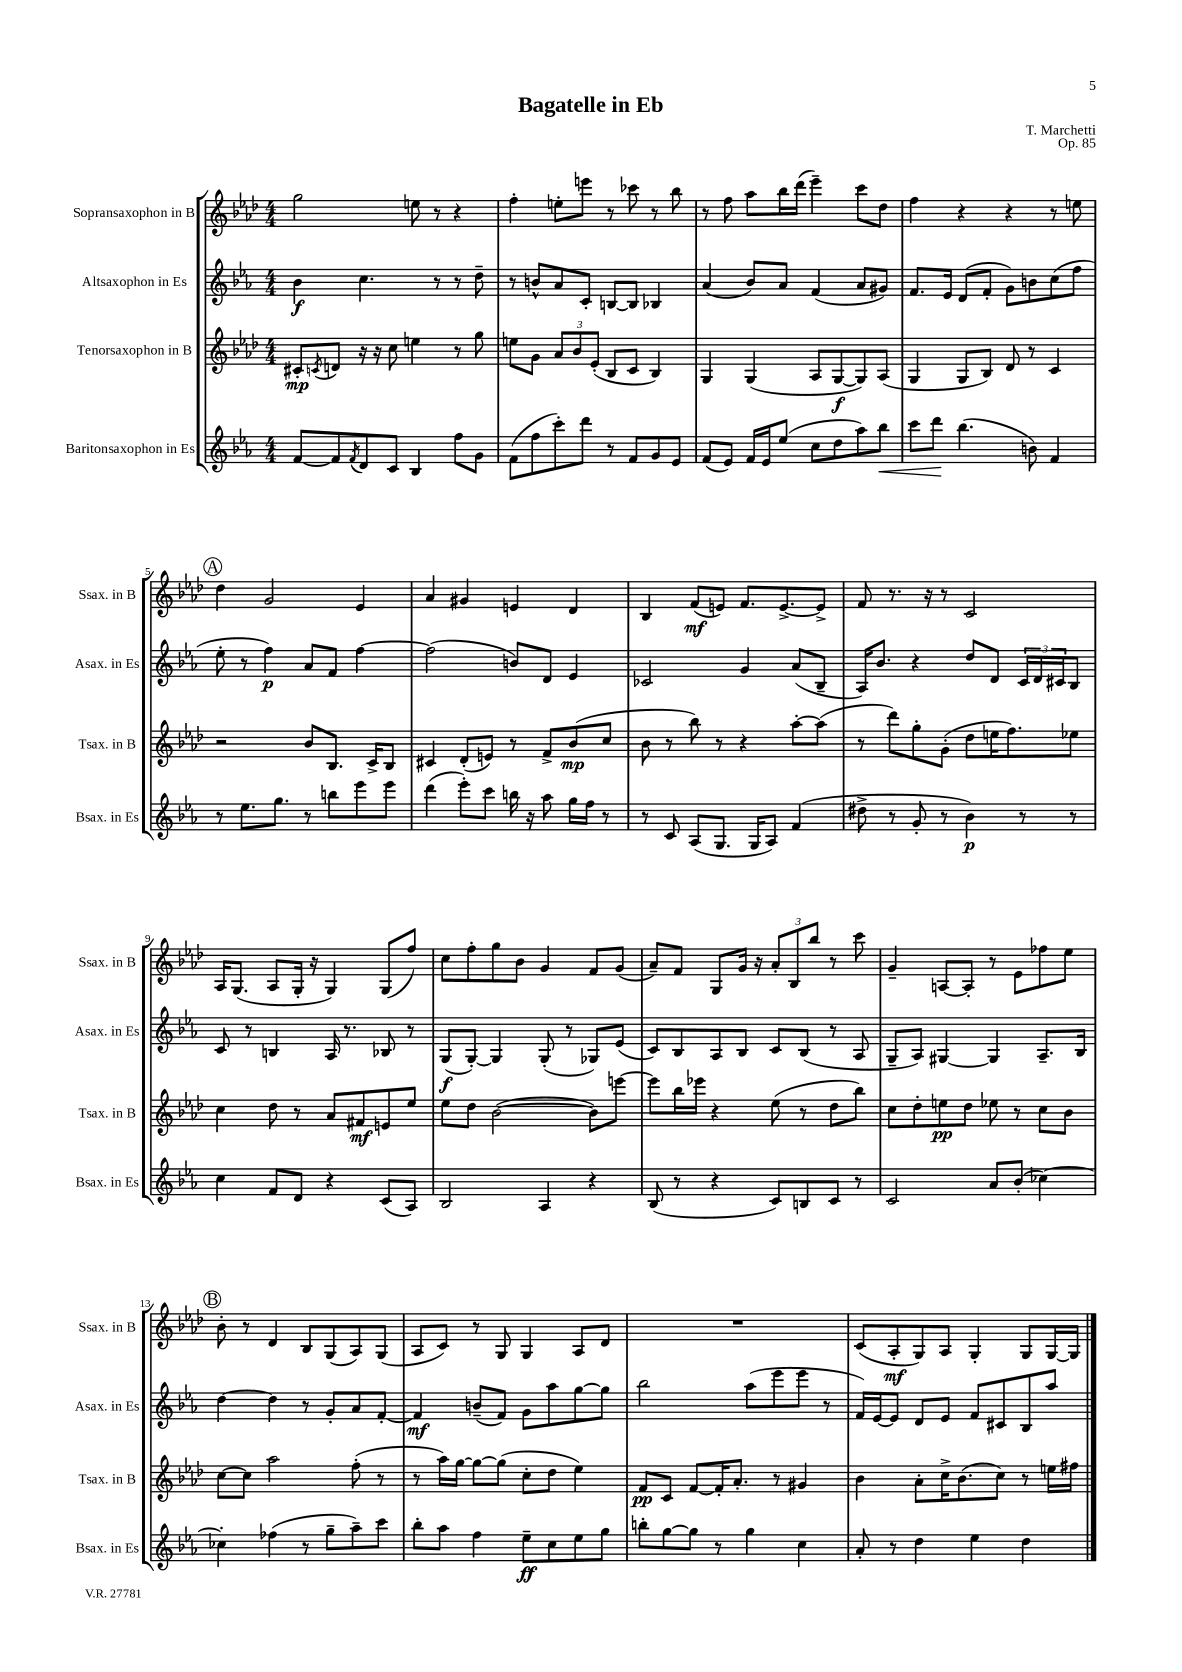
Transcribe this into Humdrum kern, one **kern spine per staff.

**kern	**kern	**kern	**kern
*staff4	*staff3	*staff2	*staff1
*clefG2	*clefG2	*clefG2	*clefG2
*k[b-e-a-]	*k[b-e-a-d-]	*k[b-e-a-]	*k[b-e-a-d-]
*M4/4	*M4/4	*M4/4	*M4/4
[8f	8c#'	4b-	2gg
.	8qc	.	.
8f]	8d	.	.
8qf	.	.	.
8d	16r	4.cc	.
.	16r	.	.
8c	8cc	.	.
4B-	4ee	.	8ee
.	.	8r	8r
8ff	8r	8r	4r
8g	8gg	8dd~	.
=	=	=	=
(8f	8ee	8r	4ff'
8ff	8g	8b^^	.
8ccc')	12a-	8a-	8ee'
.	12b-	.	.
8ddd	.	8c'	8eee
.	(12e-'	.	.
8r	8B-	[8B	8r
8f	8c	8B]	8ccc-
8g	4B-)	4B-	8r
8e-	.	.	8bb-
=	=	=	=
(8f	4G	(4a-	8r
8e-)	.	.	8ff
16f	(4G	8b-)	8aa-
16e-	.	.	.
(8ee-	.	8a-	16bb-
.	.	.	(16ddd-
8cc	8A-	(4f	4eee-~)
8dd	[8G	.	.
8aa-)	8G])	8a-	8ccc
8bb-	(8A-	8g#)	8dd-
=	=	=	=
8ccc	4G	8.f	4ff
8ddd	.	.	.
.	.	16e-	.
(4.bb-	8G	(8d	4r
.	8B-)	8f'	.
.	8d-	8g)	4r
8b)	8r	8b	.
4f	4c	(8cc	8r
.	.	8ff	8ee
=	=	=	=
8r	2r	8ee-'	4dd-
8.ee-	.	8r	.
.	.	4ff)	2g
8.gg	.	.	.
8r	8b-	8a-	.
8bb	8.B-	8f	.
8eee-	.	[4ff	4e-
.	16c^	.	.
8eee-	8B-	.	.
=	=	=	=
(4ddd	4c#	(2ff]	4a-
8eee-')	(8d-'	.	4g#
8ccc	8e)	.	.
16bb	8r	8b)	4e
16r	.	.	.
8aa-	8f^	8d	.
16gg	(8b-	4e-	4d-
16ff	.	.	.
8r	8cc	.	.
=	=	=	=
8r	8b-	2c-	4B-
8c	8r	.	.
(8A-	8bb-)	.	(8f
8.G	8r	.	8e)
.	4r	4g	8.f
16G	.	.	.
8A-)	.	.	.
.	.	.	[8.e^
(4f	[8aa-'	(8a-	.
.	(8aa-]	8B-~	8e^]
=	=	=	=
8dd#^	8r	16A-)	8f
.	.	8.b-	.
8r	8ddd-)	.	8.r
8g'	8gg'	4r	.
.	.	.	16r
8r	(8g'	.	8r
4b-)	8dd-	8dd	2c
.	16ee	8d	.
.	8.ff)	.	.
8r	.	24c	.
.	.	24d	.
.	.	24c#	.
8r	8ee-	8B-	.
=	=	=	=
4cc	4cc	8c	16A-
.	.	.	(8.G
.	.	8r	.
8f	8dd-	4B	8A-
8d	8r	.	16G'
.	.	.	16r
4r	8a-	16A-	4G)
.	.	8.r	.
.	8f#	.	.
(8c	8e	8B-	(8G
8A-)	8ee-	8r	8ff)
=	=	=	=
2B-	8ee-	(8G	8cc
.	8dd-	[8G')	8ff'
.	([2b-	4G]	8gg
.	.	.	8b-
4A-	.	(8G'	4g
.	.	8r	.
4r	8b-])	8G-)	8f
.	[8eee	(8e-	(8g
=	=	=	=
(8B-	8eee]	8c)	8a-~)
8r	16bb-	8B-	8f
.	16eee-	.	.
4r	4r	8A-	8G
.	.	8B-	16g
.	.	.	16r
8c)	(8ee-	8c	12a-'
.	.	.	12B-
8B	8r	(8B-	.
.	.	.	12bb-
8c	8dd-	8r	8r
8r	8bb-)	8A-	8ccc
=	=	=	=
2c	8cc	8G~	4g~
.	8dd-'	8A-)	.
.	8ee	[4G#	[8A
.	8dd-	.	8A']
8a-	8ee-	4G#]	8r
(8b-'	8r	.	8e-
[4cc-)	8cc	8.A-~	8ff-
.	8b-	.	8ee-
.	.	16B-	.
=	=	=	=
4cc-']	[8cc	[4dd	8b-'
.	8cc]	.	8r
(4ff-	2aa-	4dd]	4d-
8r	.	8r	8B-
8gg~	.	8g'	(8G
8aa-~)	(8ff'	8a-	8A-)
8ccc	8r	[8f'	(8G
=	=	=	=
8bb-'	8r	4f]	8A-
8aa-	16aa-)	.	8c)
.	[16gg	.	.
4ff	8gg_	(8b~	8r
.	(8gg]	8f)	8G
8ee-~	8cc'	8g	4G
8cc	8dd-	8aa-	.
8ee-	4ee-)	[8gg	8A-
8gg	.	8gg]	8d-
=	=	=	=
8bb'	8f	2bb-	1r
[8gg	8c	.	.
8gg]	[8f	.	.
8r	16f']	.	.
.	8.a-'	.	.
4gg	.	(8aa-	.
.	8r	8eee-	.
4cc	4g#	8eee-	.
.	.	8r	.
=	=	=	=
8a-'	4b-	16f)	(8c
.	.	[16e-	.
8r	.	8e-]	8A-'
4dd	8a-'	8d	8G)
.	16cc^	8e-	8A-
.	(8.b-	.	.
4ee-	.	8f	4G'
.	8cc)	8c#	.
4dd	8r	8B-	8G
.	16ee	8aa-	[16G
.	16ff#	.	16G]
==	==	==	==
*-	*-	*-	*-
